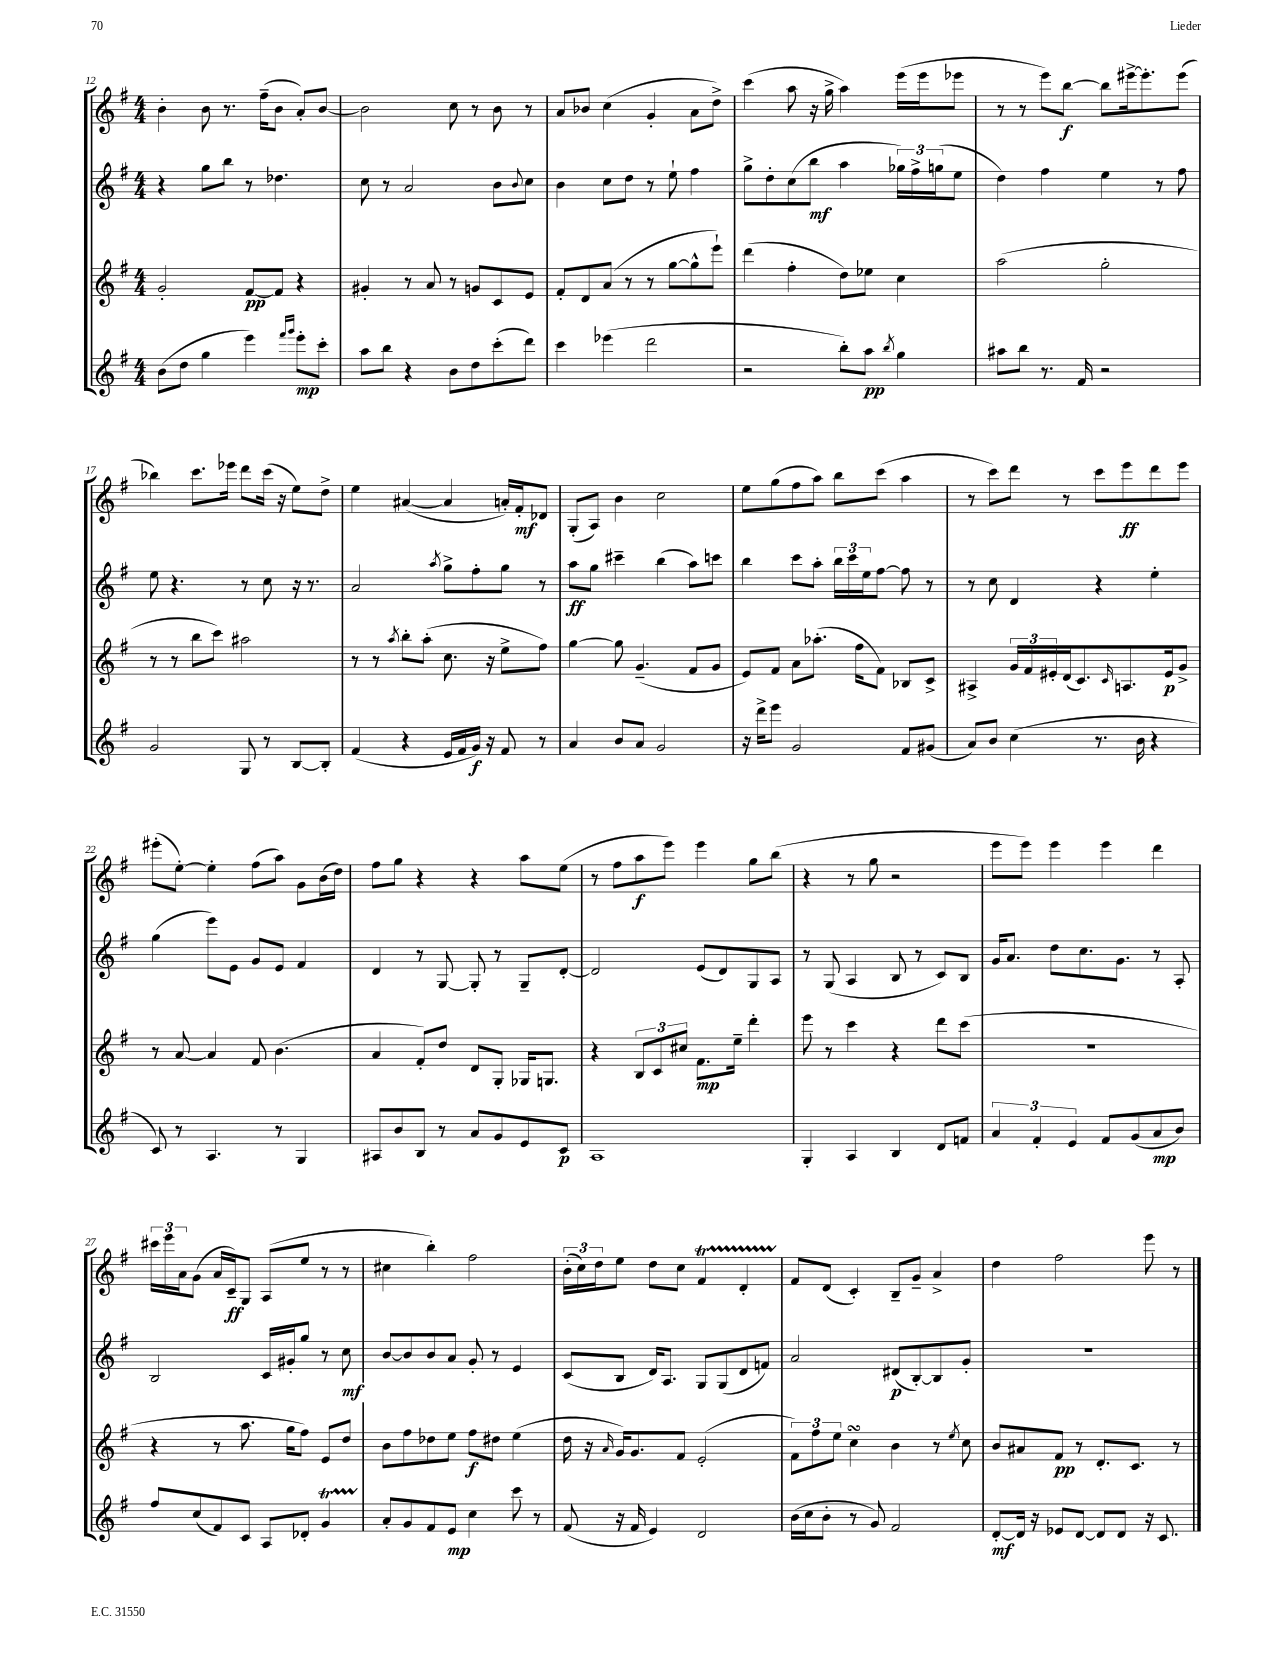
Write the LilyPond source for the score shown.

<<
\new StaffGroup <<
\new Staff = "s0" {
    \clef treble \key g \major \numericTimeSignature \time 4/4
    b'4-. b'8 r8. fis''16--( b'8 a'8-.) b'8~ |
    b'2 c''8 r8 b'8 r8 |
    a'8 bes'8 c''4( g'4-. a'8 d''8->) |
    c'''4( a''8 r16 g''16-> a''4) e'''16( e'''16 ees'''8 |
    r8 r8 e'''8) b''8~\f b''8 eis'''16~-> eis'''8.-. eis'''8( |
    bes''4) c'''8. ees'''16 d'''8 c'''16( r16 e''8) d''8-> |
    e''4 ais'4~( ais'4 a'16-.) fis'16-.\mf des'8 |
    g8-.( a8) b'4 c''2 |
    e''8 g''8( fis''8 a''8) b''8 c'''8( a''4 |
    r8 c'''8) d'''8 r8 c'''8 e'''8\ff d'''8 e'''8 |
    eis'''8-.( e''8~-.) e''4-. fis''8( a''8) g'8 b'16( d''16) |
    fis''8 g''8 r4 r4 a''8 e''8( |
    r8 fis''8 a''8\f e'''8) e'''4 g''8 b''8( |
    r4 r8 g''8 r2 |
    e'''8 e'''8) e'''4 e'''4 d'''4 |
    \tuplet 3/2 { cis'''16 e'''16 a'16 } g'8( a'16 c'16--\ff) g8 a8( e''8 r8 r8 |
    cis''4 b''4-.) fis''2 |
    \tuplet 3/2 { b'16-.( c''16) d''16 } e''8 d''8 c''8 fis'4\startTrillSpan d'4-. |
    fis'8\stopTrillSpan d'8( c'4-.) b8-- g'8-- a'4-> |
    d''4 fis''2 e'''8 r8 \bar "|." |
}
\new Staff = "s1" {
    \clef treble \key g \major \numericTimeSignature \time 4/4
    r4 g''8 b''8 r8 des''4. |
    c''8 r8 a'2 b'8 \appoggiatura { b'8 } c''8 |
    b'4 c''8 d''8 r8 e''8-! fis''4 |
    g''8-> d''8-. c''8( b''8\mf a''4 \tuplet 3/2 { ges''16) fis''16-> g''16( } e''8 |
    d''4) fis''4 e''4 r8 fis''8 |
    e''8 r4. r8 c''8 r16 r8. |
    a'2 \acciaccatura { a''8 } g''8-> fis''8-. g''8 r8 |
    a''8\ff g''8 cis'''4-- b''4( a''8) c'''8 |
    b''4 c'''8 a''8-. \tuplet 3/2 { b''16 c'''16 e''16 } fis''8~ fis''8 r8 |
    r8 c''8 d'4 r4 e''4-. |
    g''4( e'''8) e'8 g'8 e'8 fis'4 |
    d'4 r8 g8~ g8-. r8 g8-- d'8~-. |
    d'2 e'8( d'8) g8 a8 |
    r8 g8( a4 b8 r8 c'8) b8 |
    g'16 a'8. d''8 c''8. g'8. r8 a8-. |
    b2 c'16 gis'16-. g''8 r8 c''8\mf |
    b'8~ b'8 b'8 a'8 g'8-. r8 e'4 |
    c'8( b8 d'16) a8. g8 g8( d'8 f'8) |
    a'2 dis'8\p( b8~-.) b8 g'8-. |
    R1 \bar "|." |
}
\new Staff = "s2" {
    \clef treble \key g \major \numericTimeSignature \time 4/4
    g'2-. fis'8~\pp fis'8 r4 |
    gis'4-. r8 a'8 r8 g'8 c'8 e'8 |
    fis'8-. d'8 a'8( r8 r8 g''8~ g''8-^ e'''8-!) |
    d'''4( fis''4-. d''8) ees''8 c''4 |
    a''2( g''2-. |
    r8 r8 b''8 c'''8) ais''2 |
    r8 r8 \acciaccatura { a''8 } b''8-. a''8-.( c''8. r16 e''8-> fis''8) |
    g''4~ g''8 g'4.--( fis'8 g'8 |
    e'8) fis'8 a'8 aes''8.-.( fis''16 fis'8) bes8 c'8-> |
    ais4-> \tuplet 3/2 { g'16 fis'16 eis'16-. } d'16( c'8.) \grace { c'16 } a8. eis'16\p g'8-> |
    r8 a'8~ a'4 fis'8 b'4.( |
    a'4 fis'8-.) d''8 d'8 g8-. ges16 g8. |
    r4 \tuplet 3/2 { b8 c'8 cis''8 } fis'8.\mp e''16-- d'''4-. |
    e'''8 r8 c'''4 r4 d'''8 c'''8( |
    R1 |
    r4 r8 a''8. g''16 fis''8) e'8 d''8 |
    b'8 fis''8 des''8 e''8 fis''8\f dis''8 e''4( |
    d''16 r16 \grace { a'16 } g'16) g'8. fis'8 e'2-.( |
    \tuplet 3/2 { fis'8) fis''8 e''8 } c''4\turn b'4 r8 \acciaccatura { e''8 } c''8 |
    b'8 ais'8 fis'8\pp r8 d'8.-. c'8. r8 \bar "|." |
}
\new Staff = "s3" {
    \clef treble \key g \major \numericTimeSignature \time 4/4
    b'8( d''8 g''4 e'''4) \grace { fis'''16 g'''16 } e'''8-.\mp c'''8-. |
    a''8 b''8 r4 b'8 d''8 c'''8-.( d'''8) |
    c'''4 ees'''4( d'''2 |
    r2 b''8-.) a''8\pp \acciaccatura { b''8 } g''4 |
    ais''8 b''8 r8. fis'16 r2 |
    g'2 g8 r8 b8~ b8-. |
    fis'4( r4 e'16 fis'16 g'16\f) r16 fis'8 r8 |
    a'4 b'8 a'8 g'2 |
    r16 d'''16-> e'''8 g'2 fis'8 gis'8( |
    a'8) b'8 c''4( r8. b'16 r4 |
    c'8) r8 a4. r8 g4 |
    ais8 b'8 b8 r8 a'8 g'8 e'8 c'8\p |
    a1 |
    g4-. a4 b4 d'8 f'8 |
    \tuplet 3/2 { a'4 fis'4-. e'4 } fis'8 g'8( a'8\mp b'8) |
    fis''8 c''8( fis'8) c'8 a8 des'8-. g'4\startTrillSpan |
    a'8-.\stopTrillSpan g'8 fis'8 e'8\mp c''4 c'''8 r8 |
    fis'8( r16 fis'16 e'4) d'2 |
    b'16( c''16 b'8-. r8 g'8) fis'2 |
    d'8~-.\mf d'16 r16 ees'8 d'8~ d'8 d'8 r16 c'8. \bar "|." |
}
>>
>>
\layout { \context { \Score currentBarNumber = #12 } }
